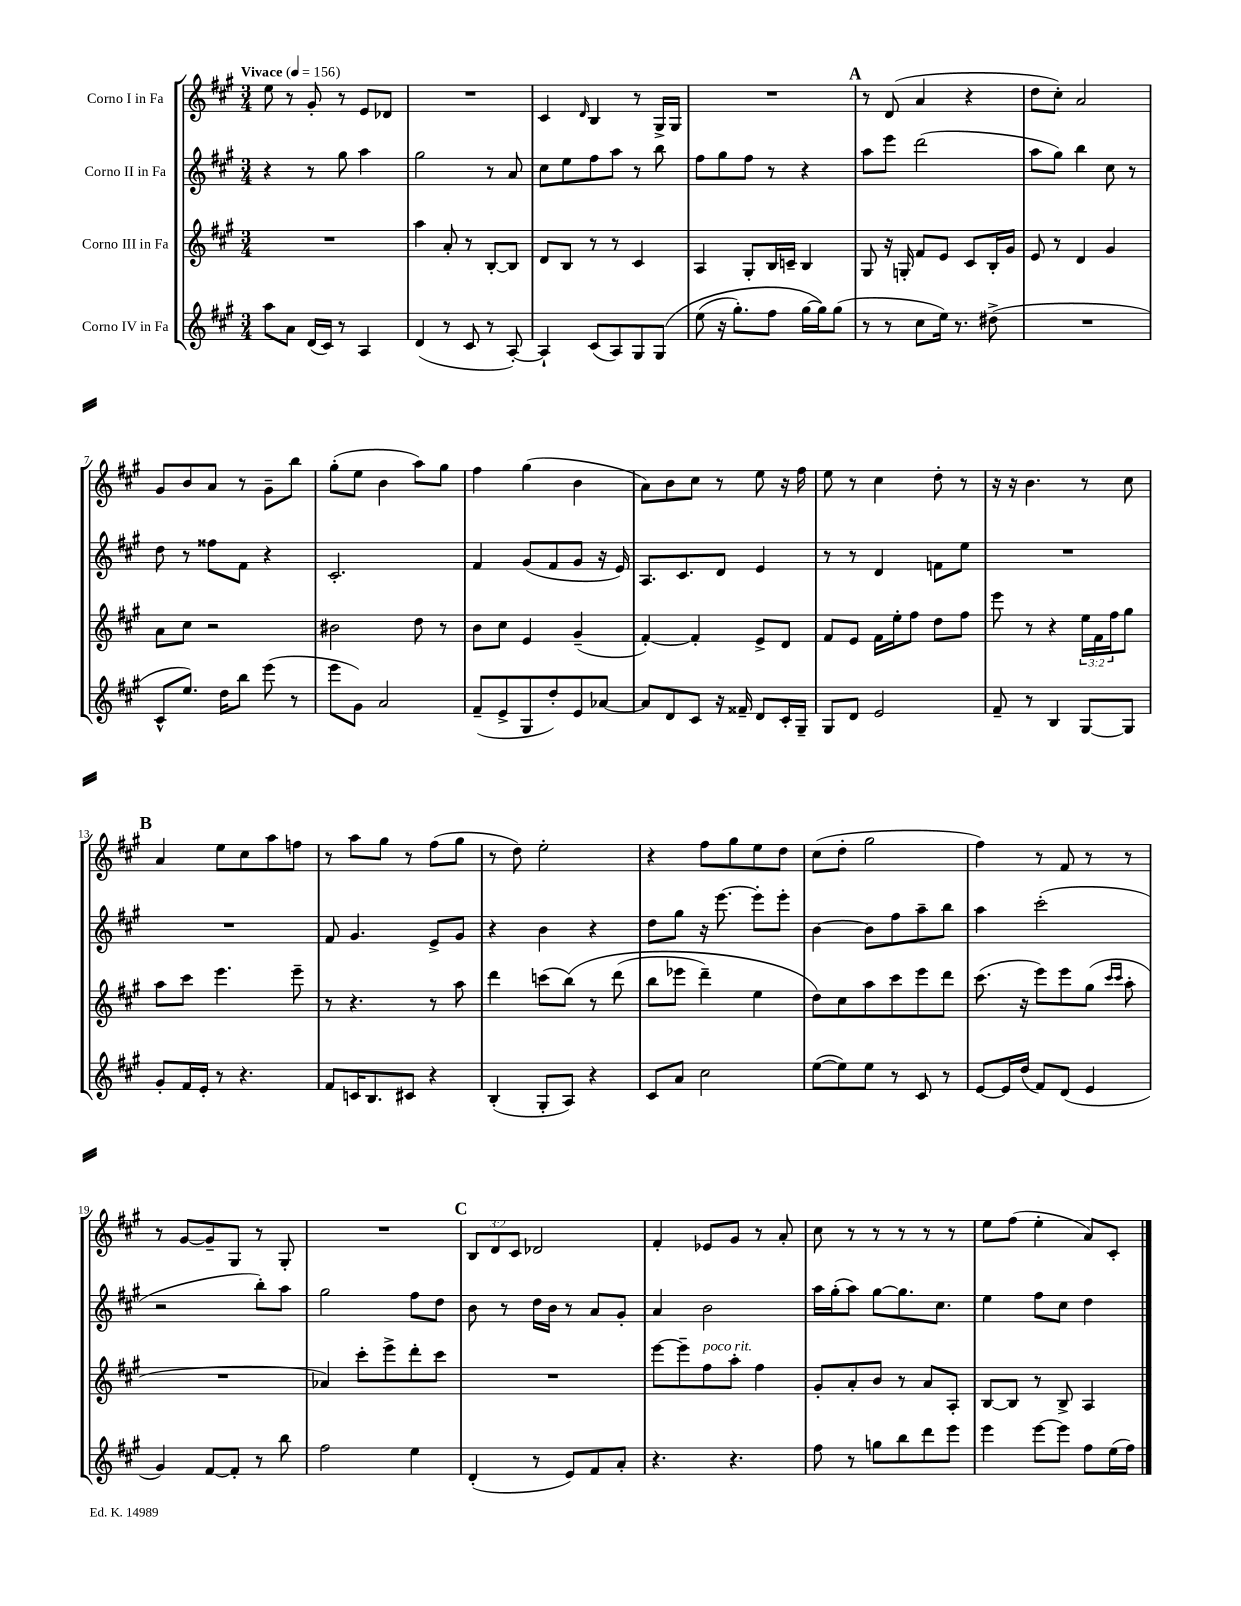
<<
\new StaffGroup <<
\new Staff = "s0" \with { instrumentName = "Corno I in Fa" } {
    \clef treble \key a \major \numericTimeSignature \time 3/4 \override Staff.TupletNumber.text = #tuplet-number::calc-fraction-text \tempo "Vivace" 4 = 156
    e''8 r8 gis'8-. r8 e'8 des'8 |
    R2. |
    cis'4 \grace { d'16 } b4 r8 gis16-> gis16 |
    R2. |
    \mark \markup { \bold "A" } r8 d'8( a'4 r4 |
    d''8 cis''8-.) a'2 |
    gis'8 b'8 a'8 r8 gis'8-- b''8 |
    gis''8-.( e''8 b'4 a''8) gis''8 |
    fis''4 gis''4( b'4 |
    a'8) b'8 cis''8 r8 e''8 r16 fis''16 |
    e''8 r8 cis''4 d''8-. r8 |
    r16 r16 b'4. r8 cis''8 |
    \mark \markup { \bold "B" } a'4 e''8 cis''8 a''8 f''8 |
    r8 a''8 gis''8 r8 fis''8( gis''8 |
    r8 d''8) e''2-. |
    r4 fis''8 gis''8 e''8 d''8 |
    cis''8( d''8-. gis''2 |
    fis''4) r8 fis'8 r8 r8 |
    r8 gis'8~ gis'8-- gis8 r8 gis8-. |
    R2. |
    \mark \markup { \bold "C" } \tuplet 3/2 { b8 d'8 cis'8 } des'2 |
    fis'4-. ees'8 gis'8 r8 a'8-. |
    cis''8 r8 r8 r8 r8 r8 |
    e''8 fis''8( e''4-. a'8) cis'8-. \bar "|." |
}
\new Staff = "s1" \with { instrumentName = "Corno II in Fa" } {
    \clef treble \key a \major \numericTimeSignature \time 3/4
    r4 r8 gis''8 a''4 |
    gis''2 r8 a'8 |
    cis''8 e''8 fis''8 a''8 r8 b''8 |
    fis''8 gis''8 fis''8 r8 r4 |
    \mark \markup { \bold "A" } a''8 e'''8 d'''2( |
    a''8 gis''8) b''4 cis''8 r8 |
    d''8 r8 fisis''8 fis'8 r4 |
    cis'2.-. |
    fis'4 gis'8( fis'8 gis'8 r16 e'16) |
    a8. cis'8. d'8 e'4 |
    r8 r8 d'4 f'8 e''8 |
    R2. |
    \mark \markup { \bold "B" } R2. |
    fis'8 gis'4. e'8-> gis'8 |
    r4 b'4 r4 |
    d''8 gis''8 r16 e'''8.~ e'''8-. e'''8-. |
    b'4~ b'8 fis''8 a''8-- b''8 |
    a''4 cis'''2-.( |
    r2 b''8-.) a''8 |
    gis''2 fis''8 d''8 |
    \mark \markup { \bold "C" } b'8 r8 d''16 b'16 r8 a'8 gis'8-. |
    a'4 b'2 |
    a''16 gis''16-.( a''8) gis''8~ gis''8. cis''8. |
    e''4 fis''8 cis''8 d''4 \bar "|." |
}
\new Staff = "s2" \with { instrumentName = "Corno III in Fa" } {
    \clef treble \key a \major \numericTimeSignature \time 3/4 \override Staff.TupletNumber.text = #tuplet-number::calc-fraction-text
    R2. |
    a''4 a'8-. r8 b8~-. b8 |
    d'8 b8 r8 r8 cis'4 |
    a4 gis8-. b16 c'16-- b4 |
    \mark \markup { \bold "A" } gis8 r16 g16-. fis'8 e'8 cis'8 b16-. gis'16 |
    e'8 r8 d'4 gis'4 |
    a'8 cis''8 r2 |
    bis'2 d''8 r8 |
    b'8 cis''8 e'4 gis'4--( |
    fis'4~-.) fis'4-. e'8-> d'8 |
    fis'8 e'8 fis'16 e''16-. fis''8 d''8 fis''8 |
    e'''8 r8 r4 \tuplet 3/2 { e''16 fis'16 fis''16 } gis''8 |
    \mark \markup { \bold "B" } a''8 cis'''8 e'''4. e'''8-- |
    r8 r4. r8 a''8 |
    d'''4 c'''8( b''8)\( r8 d'''8( |
    b''8 ees'''8 d'''4--) e''4 |
    d''8\) cis''8 a''8 cis'''8 e'''8 d'''8 |
    cis'''8.( r16 e'''8) e'''8 gis''8( \grace { cis'''16 cis'''16 } a''8-. |
    R2. |
    aes'4) cis'''8-. e'''8-> d'''8-. cis'''8 |
    \mark \markup { \bold "C" } R2. |
    e'''8~ e'''8-- fis''8^\markup { \italic "poco rit." } a''8-. fis''4 |
    gis'8-. a'8-. b'8 r8 a'8 a8-. |
    b8~ b8 r8 b8-> a4 \bar "|." |
}
\new Staff = "s3" \with { instrumentName = "Corno IV in Fa" } {
    \clef treble \key a \major \numericTimeSignature \time 3/4
    a''8 a'8 d'16( cis'16) r8 a4 |
    d'4( r8 cis'8 r8 a8~-.) |
    a4-! cis'8( a8) gis8 gis8\( |
    e''8( r16 gis''8.-.) fis''8 gis''16~ gis''16\) gis''8( |
    \mark \markup { \bold "A" } r8 r8 cis''8 e''16) r8. dis''8->( |
    R2. |
    cis'8-^ e''8.) d''16 b''8 e'''8( r8 |
    e'''8 gis'8) a'2 |
    fis'8--( e'8-> gis8 d''8-.) e'8 aes'8~ |
    aes'8 d'8 cis'8 r16 fisis'16-- d'8 cis'16-. gis16-- |
    gis8 d'8 e'2 |
    fis'8-- r8 b4 gis8~ gis8 |
    \mark \markup { \bold "B" } gis'8-. fis'16 e'16-. r8 r4. |
    fis'8 c'16 b8. cis'8 r4 |
    b4-.( gis8-. a8) r4 |
    cis'8 a'8 cis''2 |
    e''8~( e''8) e''8 r8 cis'8 r8 |
    e'8~ e'16 d''16( fis'8) d'8( e'4 |
    gis'4) fis'8~ fis'8-. r8 b''8 |
    fis''2 e''4 |
    \mark \markup { \bold "C" } d'4-.( r8 e'8) fis'8 a'8-. |
    r4. r4. |
    fis''8 r8 g''8 b''8 d'''8 e'''8 |
    e'''4 e'''8~ e'''8 fis''8 e''16( fis''16) \bar "|." |
}
>>
>>
